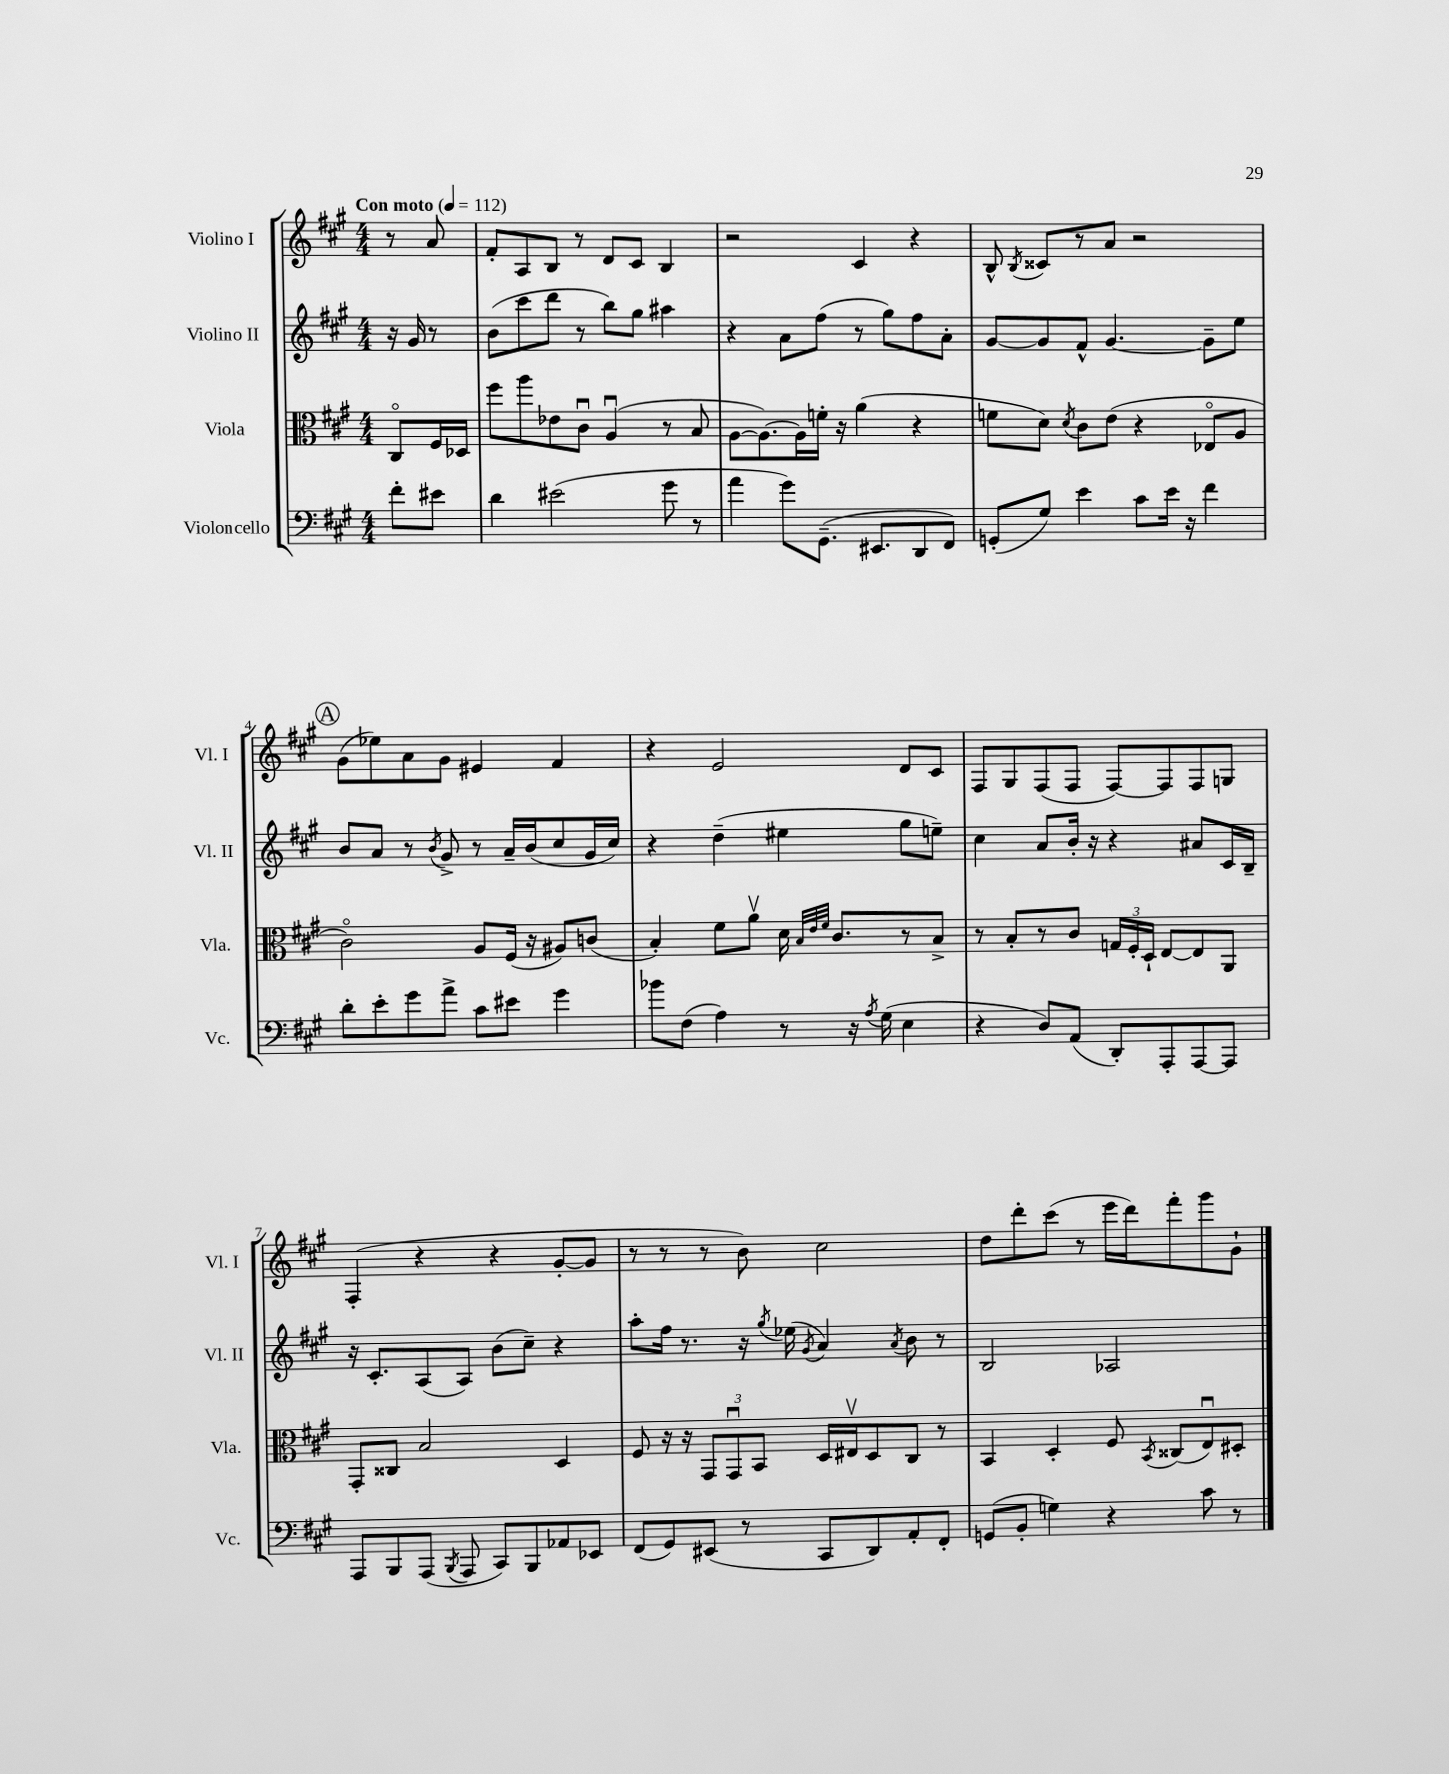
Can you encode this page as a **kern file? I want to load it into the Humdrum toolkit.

**kern	**kern	**kern	**kern
*part4	*part3	*part2	*part1
*staff4	*staff3	*staff2	*staff1
*I"Violoncello	*I"Viola	*I"Violino II	*I"Violino I
*I'Vc.	*I'Vla.	*I'Vl. II	*I'Vl. I
*clefF4	*clefC3	*clefG2	*clefG2
*k[f#c#g#]	*k[f#c#g#]	*k[f#c#g#]	*k[f#c#g#]
*M4/4	*M4/4	*M4/4	*M4/4
*MM112	*MM112	*MM112	*MM112
=	=	=	=
!	!	!	!LO:TX:a:B:t=Con moto
8f#'\L	8C#/L	16r	8r
.	.	16g#/	.
8e#X\J	16F#/L	8r	8a/
.	16D-X/JJ	.	.
=1	=1	=1	=1
4d\	8ff#\L	(8b\L	8f#'/L
.	8aa\	8ccc#\	8A/
(2e#X\	8e-X\	8ddd\J	8B/J
.	8c#u\J	8r	8r
.	(4Au/	8bb\L)	8d/L
.	.	8gg#\J	8c#/J
8g#\	8r	4aa#X\	4B/
8r	8B/	.	.
=2	=2	=2	=2
4a\	[8A\L	4r	2r
.	8.A\_)	.	.
8g#\L)	.	8a\L	.
.	16A\L]	.	.
(8.GG#~\J	16fn'\JJ	(8ff#\J	.
.	16r	.	.
.	(4a\	8r	4c#/
8.EE#X/L	.	.	.
.	.	8gg#\L)	.
8DD/	4r	8ff#\	4r
8FF#/J)	.	8a'\J	.
=3	=3	=3	=3
(8GGn'/L	8fn\L	[8g#/L	8B^^/
.	.	.	8qB/
8G#/J)	8d\J)	8g#/]	8c##X/L
.	8qd/	.	.
4e\	8c#\L	8f#^^/J	8r
.	(8e\J	[4.g#/	8a/J
8c#\L	4r	.	2r
16e\Jk	.	.	.
16r	.	.	.
4f#\	8E-X/L	8g#~\L]	.
.	8A/J	8ee\J	.
!!LO:LB:g=z
!!LO:REH:place=s1:t=A
=4	=4	=4	=4
8d'\L	2c#\)	8b/L	(8g#\L
8e'\	.	8a/J	8ee-X\)
8g#\	.	8r	8a\
.	.	8qb/	.
8a^\J	.	8g#^/	8g#\J
8c#\L	8A/L	8r	4e#X/
8e#X\J	(16F#/Jk	16a~/LL	.
.	16r	(16b/J	.
4g#\	8A#X/L)	8cc#/	4f#/
.	(8cn/J	16g#/L	.
.	.	16cc#/JJ)	.
=5	=5	=5	=5
8b-X\L	4B'/)	4r	4r
(8F#\J	.	.	.
4A\)	8f#\L	(4dd~\	2e/
.	8av\J	.	.
8r	16d\	4ee#X\	.
.	32qqB/LLL	.	.
.	32qqe/	.	.
.	32qqf#/JJJ	.	.
.	8.c#/L	.	.
16r	.	.	.
8qA/	.	.	.
(16G#\	.	.	.
4E\	8r	8gg#\L	8d/L
.	8B^/J	8een~\J)	8c#/J
=6	=6	=6	=6
4r	8r	4cc#\	8F#/L
.	8B'/L	.	8G#/
8D/L)	8r	8a/L	(8F#/
(8AA/J	8c#/J	16b'/Jk	8F#/J
.	.	16r	.
8DD'/L)	24Gn/LL	4r	[8F#/L)
.	24F#'/	.	.
.	24D`/JJ	.	.
8AAA'/	[8E/L	.	8F#/]
[8AAA/	8E/]	8a#X/L	8F#/
8AAA/J]	8AA/J	16c#/L	8Gn/J
.	.	16B~/JJ	.
!!LO:LB:g=z
=7	=7	=7	=7
8AAA/L	8GG#'/L	16r	(4F#'/
.	.	8.c#'/L	.
8BBB/	8C##X/J	.	.
(8AAA/J	2B/	(8A/	4r
8qBBB/	.	.	.
8AAA/	.	8A/J)	.
8CC#/L)	.	(8b\L	4r
8BBB/	.	8cc#~\J)	.
8AA-X/	4D/	4r	[8g#'/L
8EE-X/J	.	.	8g#/J]
=8	=8	=8	=8
(8FF#/L	8F#/	8aa'\L	8r
8GG#/)	16r	16ff#\Jk	8r
.	16r	8.r	.
(8EE#X/J	12GG#/L	.	8r
.	12GG#u/	.	.
8r	.	16r	8b\)
.	12BB/J	.	.
.	.	8qgg#/	.
.	.	(16ee-X\	.
.	.	8qg#/	.
8CC#/L	16D/LL	4a/)	2cc#\
.	16E#Xv/J	.	.
8DD/)	8D/	.	.
.	.	8qa/	.
8AA'/	8C#/J	8b\	.
8FF#'/J	8r	8r	.
=9	=9	=9	=9
(8GGn/L	4BB/	2B/	8dd\L
8BB'/J	.	.	8ddd'\
4Gn\)	4D'/	.	(8ccc#\J
.	.	.	8r
4r	8F#/	2A-X/	16eee\LL
.	.	.	16ddd\J)
.	8qBB/	.	.
.	(8C##X/L	.	8fff#'\
8c#\	8Eu/)	.	8ggg#\
8r	8D#X'/J	.	8g#`\J
==	==	==	==
*-	*-	*-	*-
